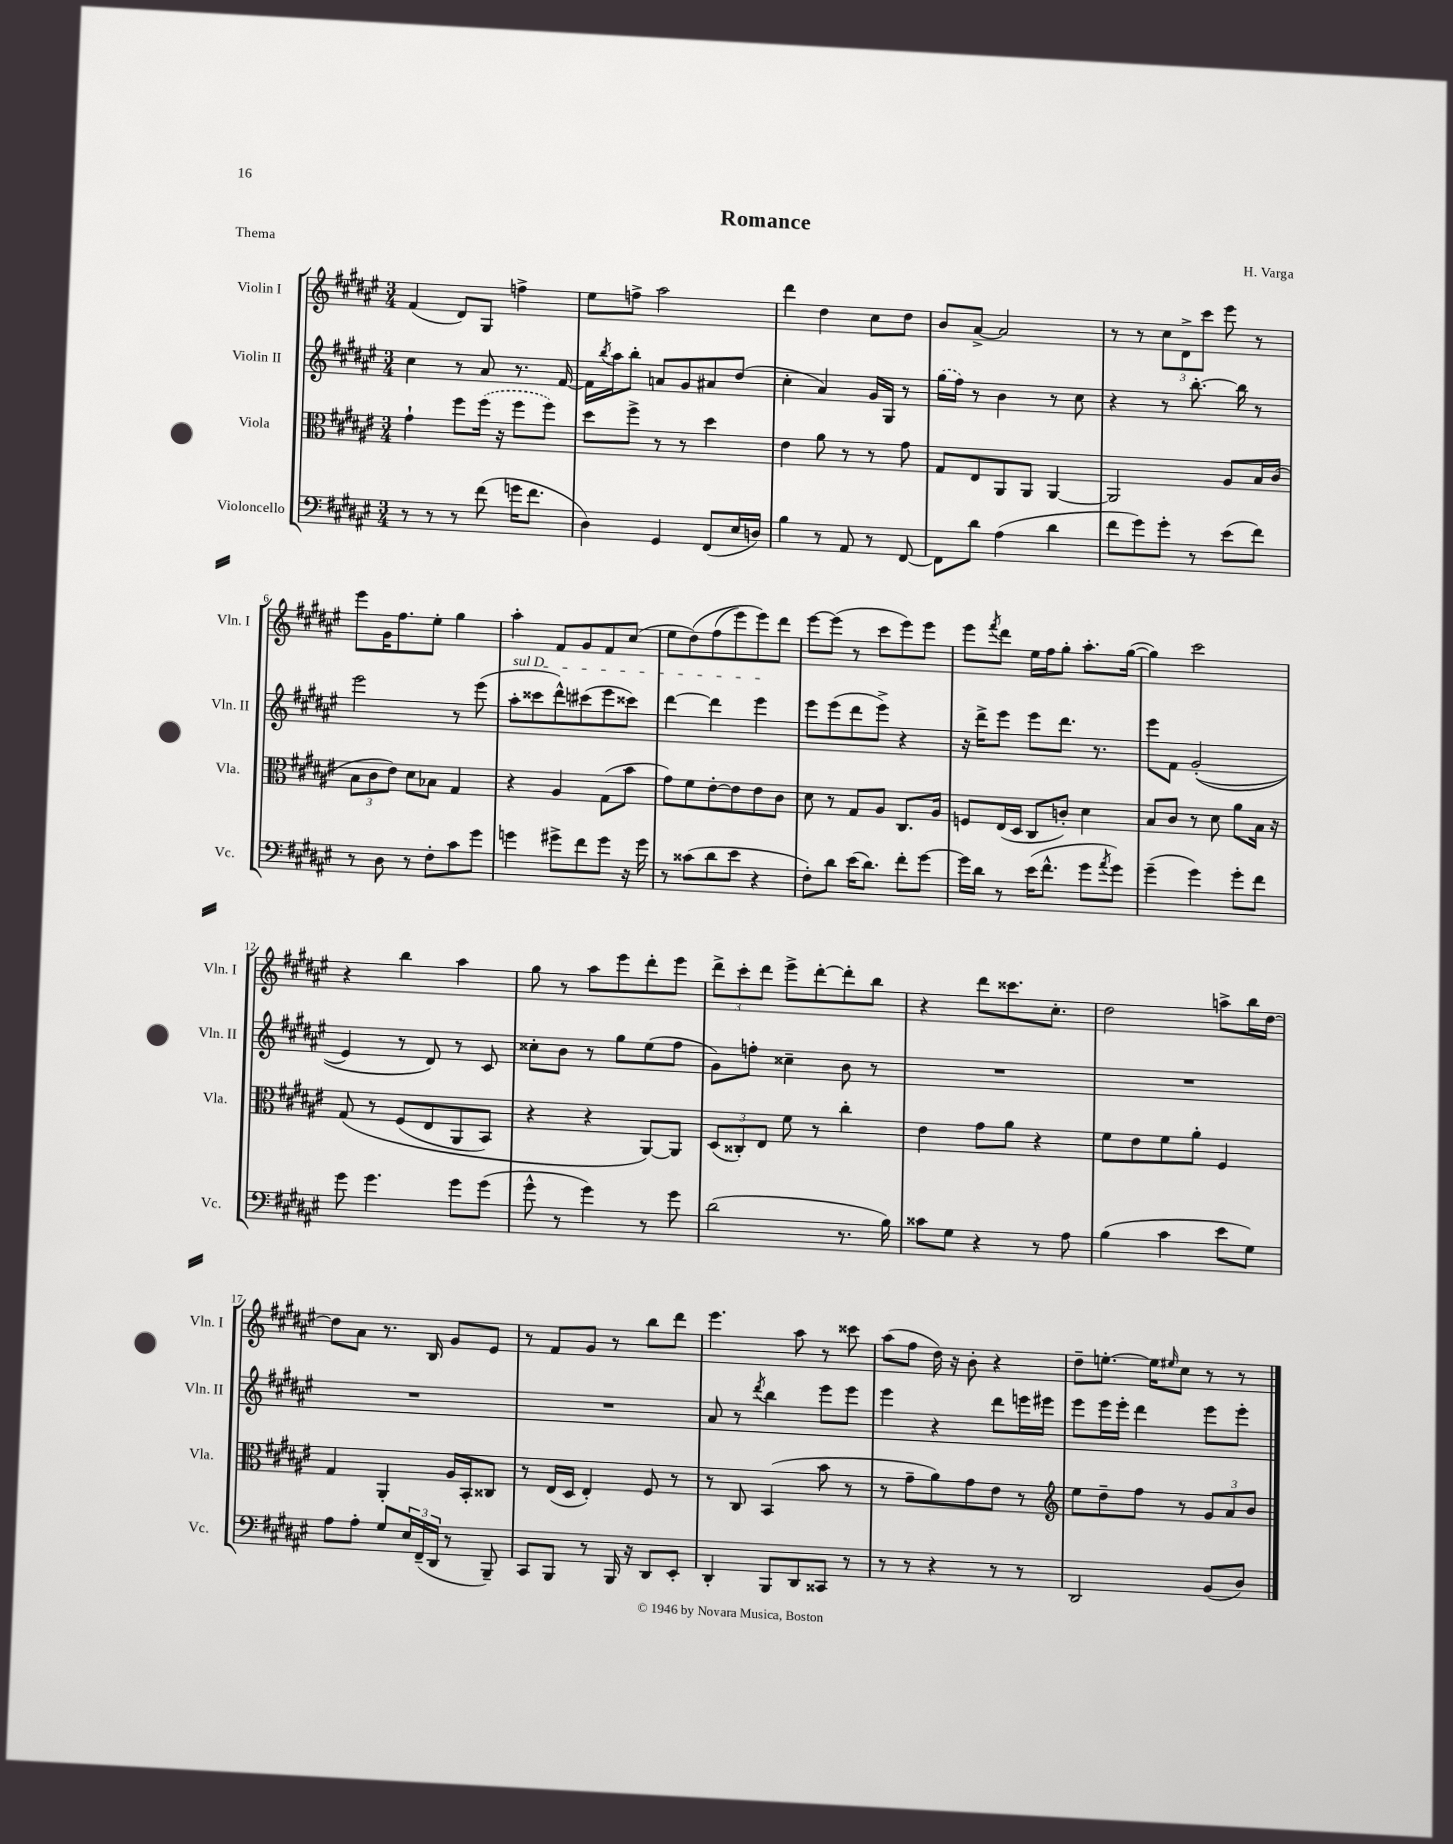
\header { title = "Romance" composer = "H. Varga" piece = "Thema" }
<<
\new StaffGroup <<
\new Staff = "s0" \with { instrumentName = "Violin I" shortInstrumentName = "Vln. I" } {
    \clef treble \key fis \major \numericTimeSignature \time 3/4
    fis'4( dis'8) gis8 f''4-> |
    eis''8 f''8-> ais''2 |
    dis'''4 dis''4 cis''8 dis''8 |
    b'8 ais'8~-> ais'2 |
    r8 r8 \tuplet 3/2 { cis''8 dis'8-> cis'''8 } eis'''8 r8 |
    eis'''8 gis'16 fis''8. eis''8-. gis''4 |
    ais''4-. fis'8 gis'8 fis'8 cis''8( |
    eis''8 dis''8)\( fis''8( eis'''8) eis'''8\) dis'''8 |
    eis'''8~ eis'''8( r8 cis'''8 eis'''8) eis'''8 |
    eis'''8 \acciaccatura { fis'''8 } dis'''8 eis''16 fis''16 gis''8-. ais''8.-. gis''16~( |
    gis''4) cis'''2 |
    r4 b''4 ais''4 |
    gis''8 r8 ais''8 eis'''8 dis'''8-. eis'''8 |
    \tuplet 3/2 { dis'''8-> cis'''8-. dis'''8 } eis'''8-> dis'''8~-. dis'''8-. b''8 |
    r4 dis'''8 cisis'''8. cis''8.-. |
    dis''2 a''8-> b''16 dis''16~ |
    dis''8 ais'8 r8. b16 gis'8 eis'8 |
    r8 fis'8 gis'8 r8 b''8 dis'''8 |
    eis'''4. ais''8 r8 cisis'''8 |
    ais''8( fis''8 dis''16) r16 b'8-. r4 |
    dis''8-- e''8.~-. e''16 \grace { eis''16 } cis''8 r8 r8 \bar "|." |
}
\new Staff = "s1" \with { instrumentName = "Violin II" shortInstrumentName = "Vln. II" } {
    \clef treble \key fis \major \numericTimeSignature \time 3/4
    cis''4 r8 ais'8 r8. fis'16~ |
    fis'16 \acciaccatura { b''8 } ais''16 b''8-. a'8 gis'8 ais'8 dis''8( |
    cis''4-. ais'4) gis'16 gis16 r8 |
    \once \slurDashed gis''16( fis''16) r8 b'4 r8 cis''8 |
    r4 r8 b''8.~-. b''16 r8 |
    eis'''2 r8 eis'''8( |
    \once \override TextSpanner.bound-details.left.text = \markup { \italic "sul D" } ais''8-.\startTextSpan cisis'''8 dis'''8-^) cis'''8( eis'''8 cisis'''8) |
    dis'''4~ dis'''4 eis'''4\stopTextSpan |
    eis'''8 eis'''8( dis'''8 eis'''8->) r4 |
    r16 dis'''16-> eis'''8 eis'''8 dis'''8. r8. |
    eis'''8 fis'8 gis'2-.(\( |
    eis'4) r8 dis'8\) r8 cis'8 |
    cisis''8-. b'8 r8 gis''8 eis''8( fis''8 |
    gis'8) f''8-. cisis''4-- b'8 r8 |
    R2. |
    R2. |
    R2. |
    R2. |
    ais'8 r8 \acciaccatura { dis'''8 } b''4 eis'''8 eis'''8 |
    eis'''4 r4 dis'''8 e'''16 eis'''16 |
    eis'''8 eis'''16 eis'''16-. dis'''4 eis'''8 eis'''8-. \bar "|." |
}
\new Staff = "s2" \with { instrumentName = "Viola" shortInstrumentName = "Vla." } {
    \clef alto \key fis \major \numericTimeSignature \time 3/4
    gis'4-! fis''8 \once \slurDashed fis''16( r16 fis''8 fis''8) |
    dis''8 fis''8-> r8 r8 dis''4 |
    eis'4 ais'8 r8 r8 gis'8 |
    gis8 eis8 ais,8 ais,8 ais,4~ |
    ais,2 ais8 b16 cis'16( |
    \tuplet 3/2 { b8 cis'8 eis'8) } dis'8 bes8 gis4 |
    r4 ais4 gis8( b'8 |
    gis'8) fis'8 eis'8~-. eis'8 eis'8 cis'8 |
    dis'8 r8 gis8 ais8 cis8. ais16 |
    f8 eis16( dis16 cis8 c'8-.) dis'4 |
    b8 cis'8 r8 dis'8 ais'8 b16 r16 |
    gis8\( r8 fis8( eis8 ais,8 b,8) |
    r4 r4 ais,8~\) ais,8 |
    \tuplet 3/2 { dis8( cisis8-.) eis8 } fis'8 r8 cis''4-. |
    eis'4 gis'8 ais'8 r4 |
    fis'8 eis'8 fis'8 ais'8-. fis4 |
    gis4 ais,4-. ais16 b,16-. cisis8 |
    r8 eis16( dis16 eis4-.) fis8 r8 |
    r8 cis8 b,4( b'8 r8 |
    r8 gis'8-- ais'8) gis'8 eis'8 r8 |
    \clef treble eis''8 dis''8-- fis''8 r8 \tuplet 3/2 { gis'8 ais'8 b'8 } \bar "|." |
}
\new Staff = "s3" \with { instrumentName = "Violoncello" shortInstrumentName = "Vc." } {
    \clef bass \key fis \major \numericTimeSignature \time 3/4
    r8 r8 r8 fis'8( g'16 fis'8. |
    dis4) gis,4 fis,8( eis16 d16) |
    b4 r8 ais,8 r8 fis,8~ |
    fis,8 dis'8 ais4( dis'4 |
    fis'8 gis'8) gis'8-. r8 eis'8( fis'8) |
    r8 dis8 r8 fis8-. cis'8 gis'8 |
    g'4 gis'8-> fis'8 gis'8 r16 gis'16 |
    r8 cisis'8( dis'8 eis'8 r4 |
    fis8-.) dis'8 eis'16( dis'8.) fis'8-. gis'8~ |
    gis'16 dis'16 r8 eis'16( fis'8.-^ gis'8 \acciaccatura { ais'8 } gis'8) |
    gis'4--( gis'4) gis'8-. fis'8 |
    gis'8 gis'4. gis'8 gis'8( |
    gis'8-^ r8 gis'4) r8 gis'8 |
    dis'2( r8. b16) |
    cisis'8 gis8 r4 r8 ais8 |
    b4( cis'4 eis'8 gis8) |
    ais8 ais8-. gis8 \tuplet 3/2 { eis16 fis,16--( dis,16 } r8 b,,8--) |
    cis,8 b,,8 r8 b,,16 r16 dis,8 eis,8-. |
    dis,4-. b,,8 dis,8 cisis,8 r8 |
    r8 r8 r4 r8 r8 |
    dis,2 b,8( dis8) \bar "|." |
}
>>
>>
